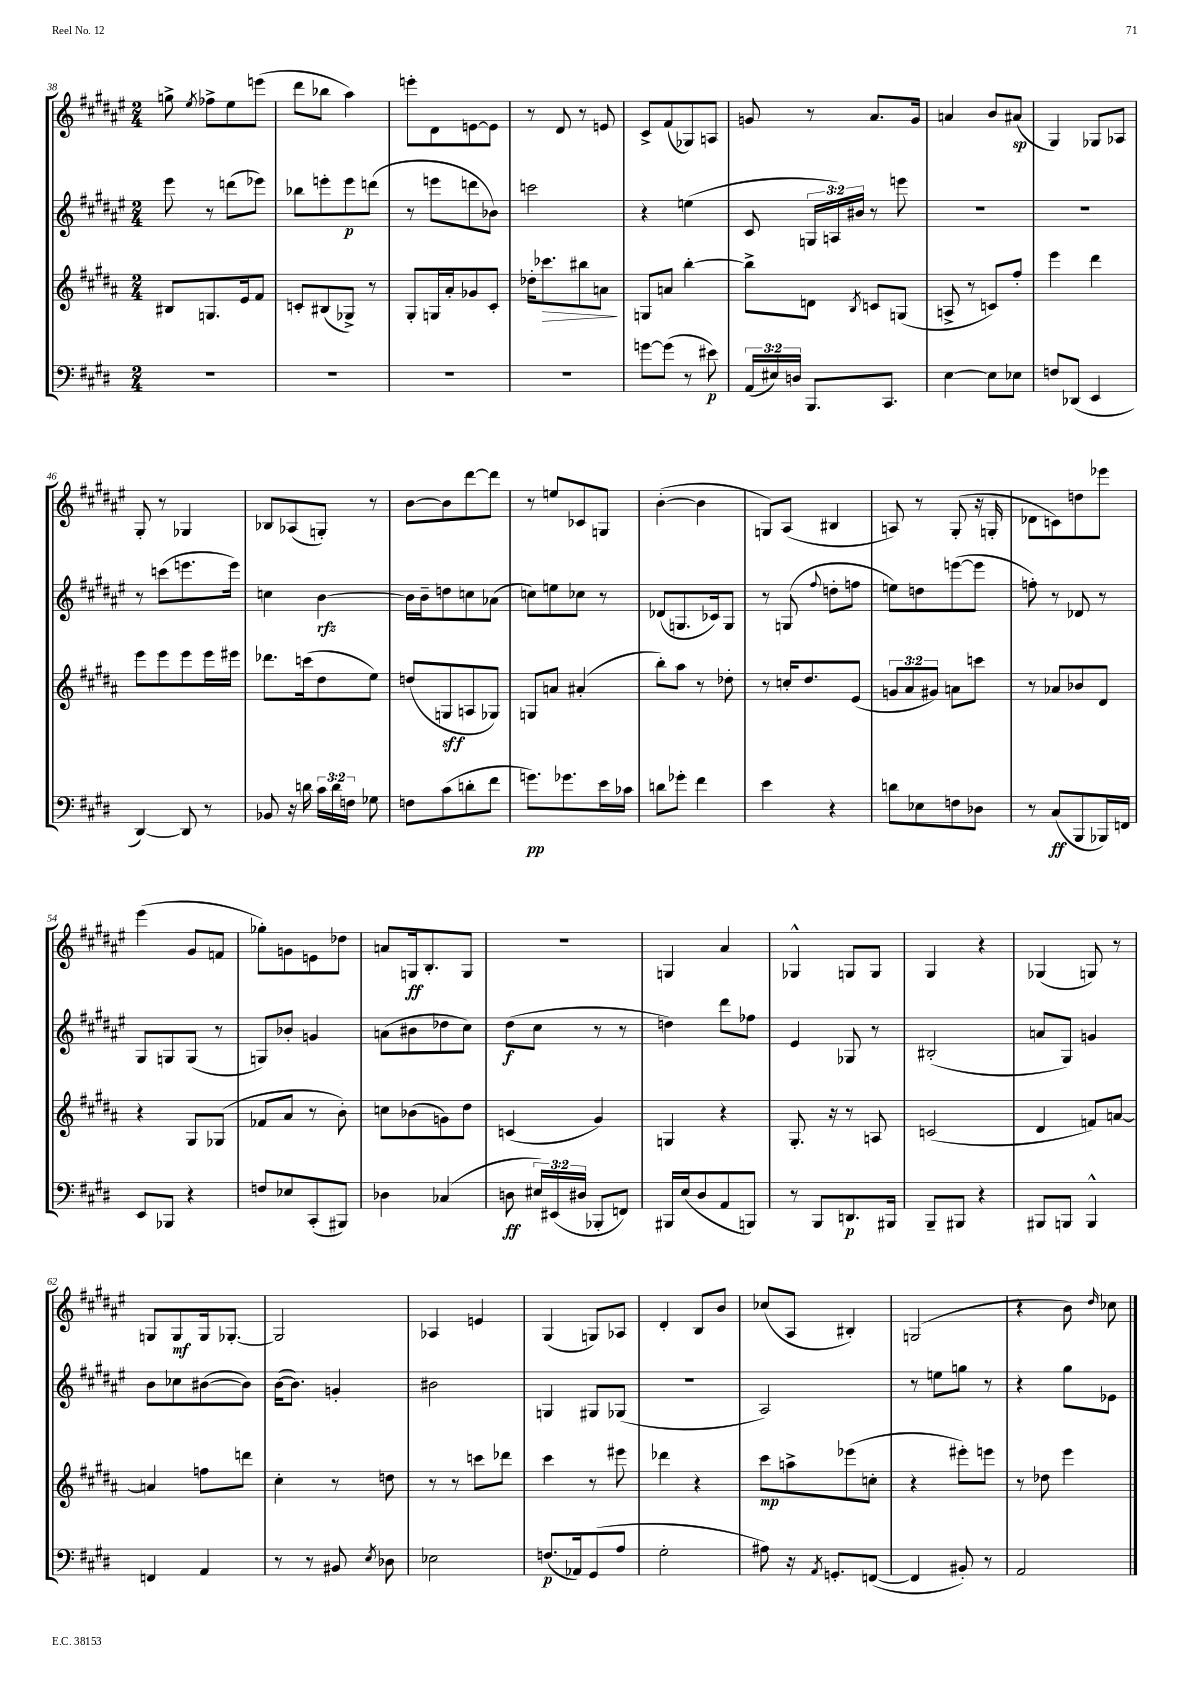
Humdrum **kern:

**kern	**kern	**kern	**kern
*staff4	*staff3	*staff2	*staff1
*clefF4	*clefG2	*clefG2	*clefG2
*k[f#c#g#d#]	*k[f#c#g#d#a#]	*k[f#c#g#d#a#e#]	*k[f#c#g#d#a#e#]
*M2/4	*M2/4	*M2/4	*M2/4
2r	8B#	8eee#	8gg^
.	.	.	8qee#
.	8.G	8r	8ff-^
.	.	(8ddd	8ee#
.	16e	.	.
.	8f#	8eee-)	(8eee
=	=	=	=
2r	8c'	8bb-	8ddd#
.	(8B#	8eee'	8bb-
.	8G-^)	8eee	4aa#)
.	8r	(8ddd	.
=	=	=	=
2r	8G#'	8r	8eee'
.	16G	8eee	8d#
.	16a#'	.	.
.	8g-	8ddd	[8e
.	8c#'	8b-)	8e]
=	=	=	=
2r	16dd-'	2ccc	8r
.	8.ccc-	.	.
.	.	.	8d#
.	8bb#	.	8r
.	8a	.	8e
=	=	=	=
[8g	8G	4r	8c#^
(8g]	8a	.	(8f#
8r	[4bb'	(4ee	8G-)
8e#)	.	.	8A
=	=	=	=
(24AA	8bb^]	8c#	8g
24E#)	.	.	.
24D	.	.	.
8.BBB	8d	24G	8r
.	.	24A)	.
.	.	24b#	.
.	8qB	.	.
.	8c	8r	8.a#
8.CC#	.	.	.
.	(8G	8eee	.
.	.	.	16g
=	=	=	=
[4E	8A^	2r	4a
.	8r	.	.
8E]	8c)	.	8b
8E-	8ff#'	.	(8a#
=	=	=	=
8F	4eee	2r	4G#)
(8DD-	.	.	.
4EE	4ddd#	.	8G-
.	.	.	8A-
=	=	=	=
[4DD#)	8eee	8r	8G#'
.	8eee	(8ccc	8r
8DD#]	8eee	8.eee	4G-
8r	16eee	.	.
.	16eee#	16eee)	.
=	=	=	=
8BB-	8.ddd-	4cc	8B-
16r	.	.	(8A-
16d	(16ccc	.	.
24c#	8dd#	[4b	8G')
24d	.	.	.
24F	.	.	.
8G-	8ee)	.	8r
=	=	=	=
8F	(8dd	16b]	[8b
.	.	16b~	.
(8c#	8G	8dd	8b]
8d'	8A	8cc	[8ddd#
8f#	8G-)	(8a-	8ddd#]
=	=	=	=
8.g)	8G	8cc)	8r
.	8a	8ee	8ee
8.g-	.	.	.
.	(4a#'	8cc-	8c-
16e	.	8r	8G
16c-	.	.	.
=	=	=	=
8d	8bb')	(8d-	([4b'
8g-'	8aa#	8.G	.
4f#	8r	.	4b]
.	.	16c-)	.
.	8dd-'	8G	.
=	=	=	=
4e	8r	8r	8G)
.	16cc'	(8G	(8A#
.	8.dd#	.	.
.	.	8qqff#	.
4r	.	8dd'	4B#
.	(8e	8ff	.
=	=	=	=
8d	12g	8ee)	8A)
.	12a#	.	.
8E-	.	8dd	8r
.	12g#)	.	.
8F	8a	([8eee	(8G#'
8D-	8ccc	8eee]	16r
.	.	.	16G'
=	=	=	=
8r	8r	8ff')	8d-
(8C#	8a-	8r	8c)
8BBB	8b-	8d-	8dd
16BBB-)	8d#	8r	8eee-
16FF	.	.	.
=	=	=	=
8EE	4r	8G#	(4eee#
8BBB-	.	8G	.
4r	8G#	(8G	8g#
.	(8G-	8r	8f
=	=	=	=
8F	8f-	8G)	8gg-')
8E-	8a#	8b-'	8g
(8CC#'	8r	4g	8e
8BBB#)	8b')	.	8dd-
=	=	=	=
4D-	8cc	(8a	8a
.	(8b-	8b#	16G
.	.	.	8.B'
(4C-	8g)	8dd-	.
.	8dd#	8cc#)	8G
=	=	=	=
8D	(4c	(8dd#	2r
24E#)	.	8cc#	.
(24EE#	.	.	.
24D#	.	.	.
8BBB-'	4g#)	8r	.
8FF)	.	8r	.
=	=	=	=
16BBB#	4G	4dd)	4G
(16E	.	.	.
8D#	.	.	.
8AA	4r	8ddd#	4a#
8BBB)	.	8ff-	.
=	=	=	=
8r	8.G#'	4e#	4G-^^
8BBB	.	.	.
.	16r	.	.
8.DD	8r	8G-	8G
.	8A	8r	8G
16BBB#	.	.	.
=	=	=	=
8BBB~	(2c	(2B#'	4G#
8BBB#	.	.	.
4r	.	.	4r
=	=	=	=
8BBB#	4d#	8a	(4G-
8BBB	.	8G#)	.
4BBB^^	8f)	4g	8G)
.	[8a	.	8r
=	=	=	=
4FF	4a]	8b	8G
.	.	8cc-	8G
4AA	8ff	([8b#	16G
.	.	.	[8.G-'
.	8ddd	8b#])	.
=	=	=	=
8r	4cc#'	([16b	2G-]
.	.	8.b])	.
8r	.	.	.
8BB#	8r	4g'	.
8qE	.	.	.
8D-	8dd	.	.
=	=	=	=
2E-	8r	2b#	4A-
.	8r	.	.
.	8ccc	.	4e
.	8ddd-	.	.
=	=	=	=
(8.F	4ccc#	4G	(4G#
16AA-)	.	.	.
(8GG#	8r	8G#	8G)
8A	8eee#	(8G-	8A-
=	=	=	=
2G#'	4ddd-	2r	4d#'
.	4r	.	8B
.	.	.	8b
=	=	=	=
8A#)	8ccc#	2A#)	(8cc-
16r	8aa^	.	8A#
8qAA	.	.	.
8.GG'	.	.	.
.	(8eee-	.	4B#')
([8FF	8cc'	.	.
=	=	=	=
4FF]	4r	8r	(2G
.	.	8ee	.
8BB#')	8eee#')	8gg	.
8r	8eee	8r	.
=	=	=	=
2AA	8r	4r	4r
.	8dd-	.	.
.	4eee	8gg#	8b)
.	.	.	16qqdd#
.	.	8e-	8cc-
==	==	==	==
*-	*-	*-	*-
